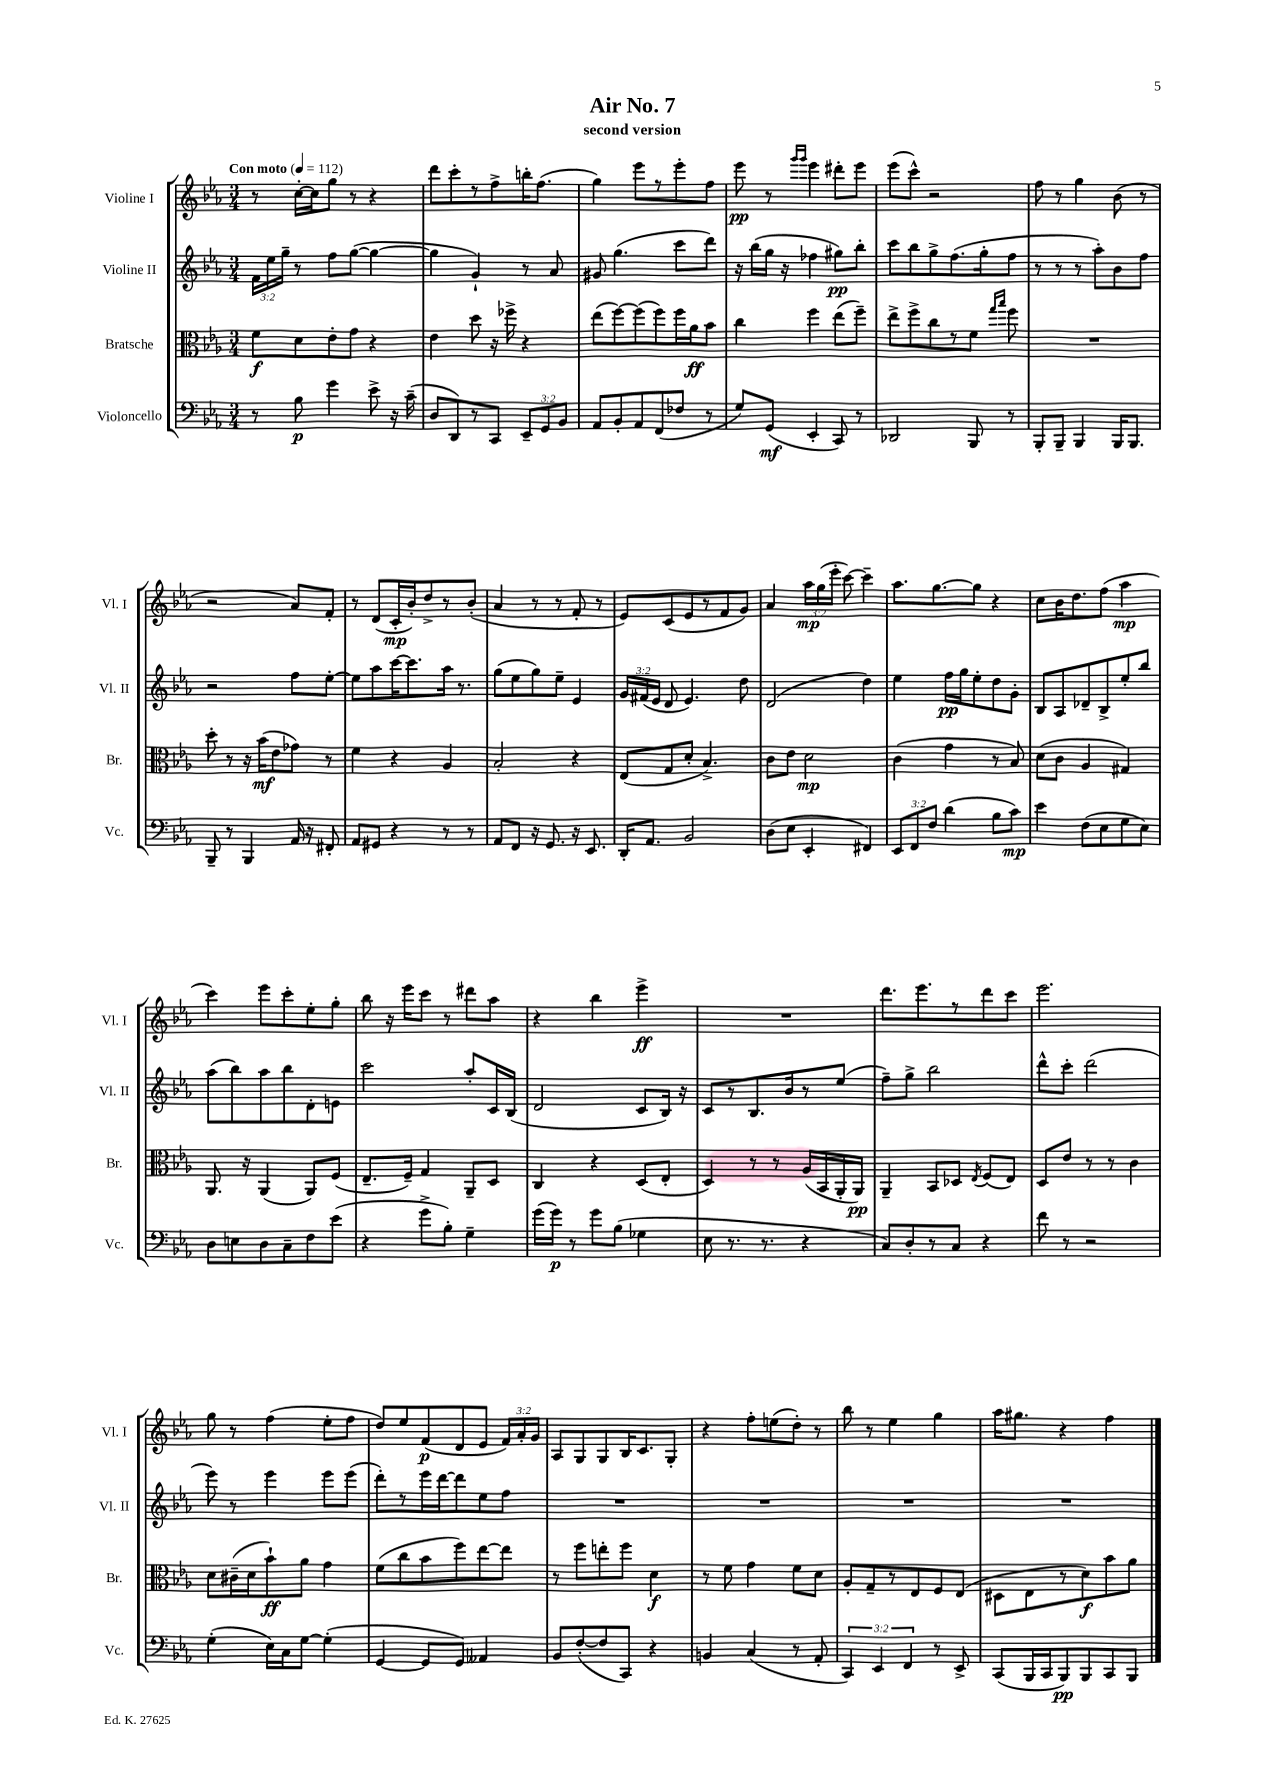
\header { title = "Air No. 7" subtitle = "second version" }
<<
\new StaffGroup <<
\new Staff = "s0" \with { instrumentName = "Violine I" shortInstrumentName = "Vl. I" } {
    \clef treble \key ees \major \numericTimeSignature \time 3/4 \override Staff.TupletNumber.text = #tuplet-number::calc-fraction-text \tempo "Con moto" 4 = 112
    \autoBeamOff r8 c''16[~-. c''16 g''8] r8 r4 |
    d'''8[ c'''8-. r8 f''8-> b''16-. f''8.]( |
    g''4) ees'''8[ r8 ees'''8-. f''8] |
    ees'''8\pp r8 \grace { g'''16[ g'''16] } ees'''4 dis'''8[-. ees'''8] |
    ees'''8[( c'''8]-^) r2 |
    f''8 r8 g''4 bes'8( r8 |
    r2 aes'8[) f'8]-. |
    r8 d'8[( c'16-.\mp bes'16-.) d''8-> r8 bes'8]-.( |
    aes'4 r8 r8 f'8-. r8 |
    ees'8[) c'8( ees'8 r8 f'8 g'8]) |
    aes'4 \tuplet 3/2 { aes''16[\mp g''16( ees'''16]-. } c'''8~) c'''4-- |
    aes''8.[ g''8.~ g''8] r4 |
    c''8[ bes'16 d''8. f''8]( aes''4\mp |
    c'''4) ees'''8[ c'''8-. ees''8-. g''8]-. |
    bes''8 r16 ees'''16[ c'''8] r8 dis'''8[ aes''8] |
    r4 bes''4 ees'''4->\ff |
    R2. |
    d'''8.[ ees'''8. r8 d'''8 c'''8] |
    ees'''2. |
    g''8 r8 f''4( ees''8[-. f''8] |
    d''8[) ees''8 f'8\p( d'8 ees'8] \tuplet 3/2 { f'16[) aes'16-. g'16] } |
    aes8[ g8 g8 bes16 c'8. g8]-. |
    r4 f''8[-. e''8( d''8]-.) r8 |
    bes''8 r8 ees''4 g''4 |
    aes''16[ gis''8.] r4 f''4 \bar "|." |
}
\new Staff = "s1" \with { instrumentName = "Violine II" shortInstrumentName = "Vl. II" } {
    \clef treble \key ees \major \numericTimeSignature \time 3/4 \override Staff.TupletNumber.text = #tuplet-number::calc-fraction-text
    \autoBeamOff \tuplet 3/2 { f'16[ ees''16 g''16]-- } r8 f''8[ g''8]~( g''4~ |
    g''4 g'4-!) r8 aes'8 |
    gis'8 g''4.( c'''8[ d'''8]) |
    r16 bes''16[( g''16] r16 fes''4 gis''8[\pp) bes''8]-. |
    c'''8[ bes''8 g''8-> f''8.( g''16-. f''8] |
    r8 r8 r8 aes''8[-.) bes'8 f''8] |
    r2 f''8[ ees''8]~-. |
    ees''8[ aes''8 c'''16~ c'''8. aes''16] r8. |
    g''8[( ees''8 g''8) ees''8]-- ees'4 |
    \tuplet 3/2 { g'16[ fis'16( ees'16] } d'8 ees'4.) d''8 |
    d'2( d''4) |
    ees''4 f''16[\pp g''16 ees''8-. d''8 g'8]-. |
    bes8[ aes8 des'8-- bes8-> ees''8-. bes''8] |
    aes''8[( bes''8) aes''8 bes''8 d'8-. e'8] |
    c'''2 aes''8[-. c'16 bes16]( |
    d'2 c'8[ bes16]) r16 |
    c'8[ r8 bes8. bes'16 r8 ees''8]( |
    f''8[--) g''8]-> bes''2 |
    d'''8[-^ c'''8]-. d'''2( |
    ees'''8) r8 ees'''4 ees'''8[ ees'''8]( |
    d'''8[-.) r8 ees'''16 d'''16~ d'''8 ees''8 f''8] |
    R2. |
    R2. |
    R2. |
    R2. \bar "|." |
}
\new Staff = "s2" \with { instrumentName = "Bratsche" shortInstrumentName = "Br." } {
    \clef alto \key ees \major \numericTimeSignature \time 3/4
    \autoBeamOff f'8[\f d'8 ees'8-. g'8] r4 |
    ees'4 d''8 r16 fes''16-> r4 |
    ees''8[( f''8~) f''8( f''8) f''16 aes'16\ff bes'8] |
    c''4 f''4 ees''8[( f''8]--) |
    ees''8[-> f''8-> c''8 r8 f'8] \grace { g''16[ bes''16] } f''8 |
    R2. |
    d''8-. r8 r16 bes'16[\mf( ees'8 ges'8]) r8 |
    f'4 r4 aes4 |
    bes2-. r4 |
    ees8[( g8 d'8]-. bes4.->) |
    c'8[ ees'8] d'2\mp |
    c'4( g'4 r8 bes8) |
    d'8[( c'8] aes4 gis4) |
    aes,8. r16 aes,4( aes,8[) f8]( |
    ees8.[-- f16]--) g4 aes,8[-- d8] |
    c4 r4 d8[( ees8]-. |
    d4) r8 r8 aes16[( bes,16 aes,16-. aes,16]\pp) |
    aes,4-- bes,8[ des8] \acciaccatura { ees8 } f8[( ees8]) |
    d8[ ees'8] r8 r8 c'4 |
    d'8[ cis'16--( d'16 bes'8-!\ff) aes'8] g'4 |
    f'8[( c''8 bes'8 f''8) ees''8~ ees''8] |
    r8 f''8[ e''8-. f''8] d'4\f |
    r8 f'8 g'4 f'8[ d'8] |
    aes8[-. g8-- r8 ees8 f8 ees8]( |
    dis8[ ees8 r8 d'8\f) bes'8 aes'8] \bar "|." |
}
\new Staff = "s3" \with { instrumentName = "Violoncello" shortInstrumentName = "Vc." } {
    \clef bass \key ees \major \numericTimeSignature \time 3/4 \override Staff.TupletNumber.text = #tuplet-number::calc-fraction-text
    \autoBeamOff r8 bes8\p g'4 ees'8-> r16 c'16--( |
    d8[ d,8) r8 c,8] \tuplet 3/2 { ees,8[-- g,8 bes,8] } |
    aes,8[ bes,8-. aes,8 f,8( fes8] r8 |
    g8[) g,8]\mf( ees,4-. c,8) r8 |
    des,2 bes,,8 r8 |
    bes,,8[-. bes,,8]-- bes,,4 bes,,16[ bes,,8.] |
    bes,,8-- r8 bes,,4 aes,16 r16 fis,8-. |
    aes,8[ gis,8] r4 r8 r8 |
    aes,8[ f,8] r16 g,8. r16 ees,8. |
    d,16[-. aes,8.] bes,2 |
    d8[( ees8] ees,4-. fis,4) |
    \tuplet 3/2 { ees,8[ f,8 f8] } d'4( bes8[ c'8]\mp) |
    ees'4 f8[( ees8 g8 ees8]) |
    d8[ e8 d8 c8-- f8 ees'8]( |
    r4 g'8[-> bes8]-.) g4-- |
    g'16[( g'16]\p) r8 g'8[ bes8]( ges4 |
    ees8 r8. r8. r4 |
    c8[) d8-. r8 c8] r4 |
    f'8 r8 r2 |
    g4-.( ees16[) c16 g8]~ g4-.( |
    g,4~ g,8[ g,8]) aeses,4 |
    bes,8[ f8~-.( f8 c,8]) r4 |
    b,4 c4( r8 aes,8-. |
    \tuplet 3/2 { c,4) ees,4 f,4 } r8 ees,8-> |
    c,8[( bes,,16 c,16 bes,,8\pp) bes,,8 c,8 bes,,8] \bar "|." |
}
>>
>>
\layout { \context { \Score \remove "Bar_number_engraver" } }
